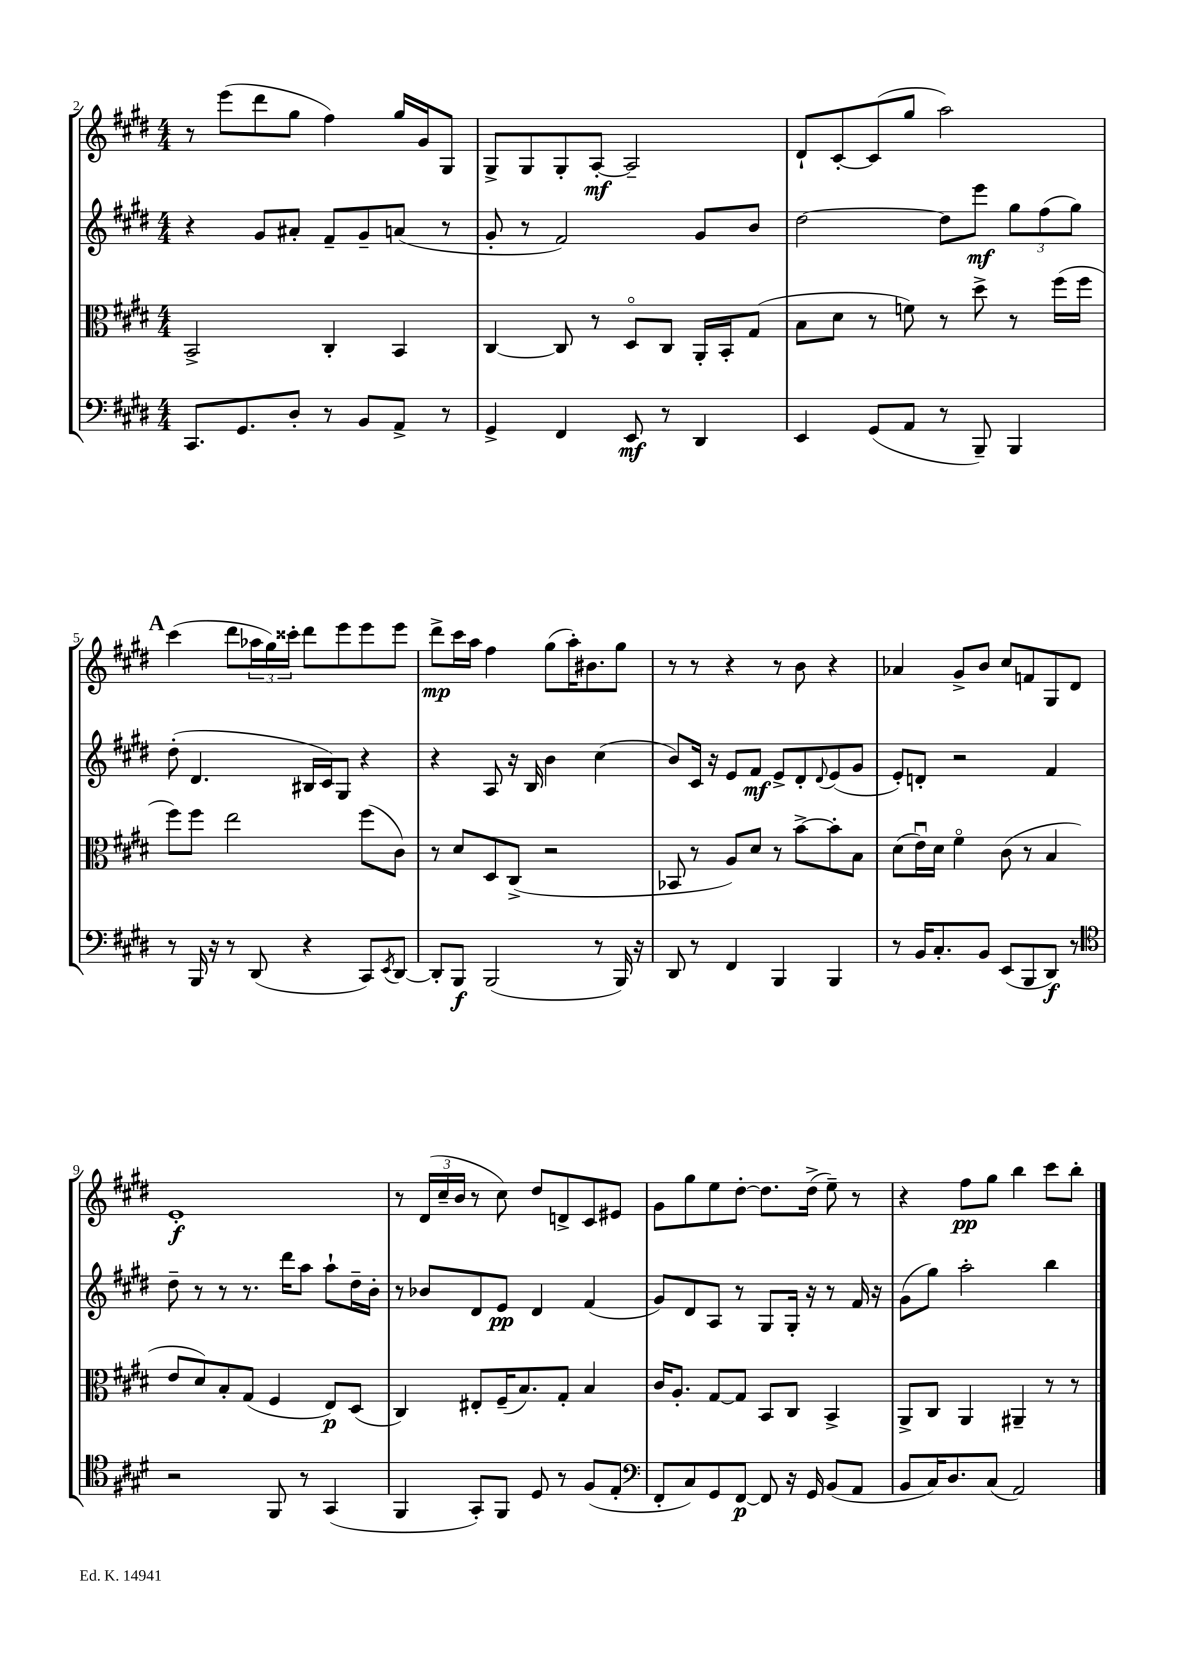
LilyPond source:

<<
\new StaffGroup <<
\new Staff = "s0" {
    \clef treble \key e \major \numericTimeSignature \time 4/4
    r8 e'''8( dis'''8 gis''8 fis''4) gis''16 gis'16 gis8 |
    gis8-> gis8 gis8-. a8~-.\mf a2-- |
    dis'8-! cis'8~-. cis'8( gis''8 a''2) |
    \mark \markup { \bold "A" } cis'''4( dis'''8 \tuplet 3/2 { aes''16 gis''16) cisis'''16-. } dis'''8 e'''8 e'''8 e'''8 |
    dis'''8->\mp cis'''16 a''16 fis''4 gis''8( a''16-.) bis'8. gis''8 |
    r8 r8 r4 r8 b'8 r4 |
    aes'4 gis'8-> b'8 cis''8 f'8 gis8 dis'8 |
    e'1-.\f |
    r8 \tuplet 3/2 { dis'16( cis''16-- b'16 } r8 cis''8) dis''8 d'8-> cis'8 eis'8 |
    gis'8 gis''8 e''8 dis''8~-. dis''8. dis''16->( e''8--) r8 |
    r4 fis''8\pp gis''8 b''4 cis'''8 b''8-. \bar "|." |
}
\new Staff = "s1" {
    \clef treble \key e \major \numericTimeSignature \time 4/4
    r4 gis'8 ais'8-. fis'8-- gis'8-- a'8( r8 |
    gis'8-. r8 fis'2) gis'8 b'8 |
    dis''2~ dis''8 e'''8\mf \tuplet 3/2 { gis''8 fis''8( gis''8) } |
    \mark \markup { \bold "A" } dis''8-.( dis'4. bis16 cis'16) gis8 r4 |
    r4 a8 r16 b16 b'4 cis''4( |
    b'8) cis'16 r16 e'8 fis'8\mf e'8-> dis'8-. \appoggiatura { dis'8 } e'8( gis'8 |
    e'8-.) d'8-. r2 fis'4 |
    dis''8-- r8 r8 r8. dis'''16 a''8 a''8-! dis''16-- b'16-. |
    r8 bes'8 dis'8 e'8\pp dis'4 fis'4( |
    gis'8) dis'8 a8 r8 gis8 gis16-. r16 r8 fis'16 r16 |
    gis'8( gis''8) a''2-. b''4 \bar "|." |
}
\new Staff = "s2" {
    \clef alto \key e \major \numericTimeSignature \time 4/4
    b,2-> cis4-. b,4 |
    cis4~ cis8 r8 dis8\flageolet cis8 a,16-. b,16-. gis8( |
    b8 dis'8 r8 f'8) r8 dis''8-> r8 fis''16( fis''16 |
    \mark \markup { \bold "A" } fis''8) fis''8 e''2 fis''8( cis'8) |
    r8 dis'8 dis8 cis8->( r2 |
    bes,8 r8 a8) dis'8 r8 b'8~-> b'8-. b8 |
    dis'8( e'16\downbow) dis'16 fis'4\flageolet cis'8( r8 b4 |
    e'8 dis'8) b8-. gis8( fis4 e8\p) dis8( |
    cis4) eis8-. fis16--( b8.) gis8-. b4 |
    cis'16 a8.-. gis8~ gis8 b,8 cis8 b,4-> |
    a,8-> cis8 a,4 ais,4-- r8 r8 \bar "|." |
}
\new Staff = "s3" {
    \clef bass \key e \major \numericTimeSignature \time 4/4
    cis,8. gis,8. dis8-. r8 b,8 a,8-> r8 |
    gis,4-> fis,4 e,8\mf r8 dis,4 |
    e,4 gis,8( a,8 r8 b,,8--) b,,4 |
    \mark \markup { \bold "A" } r8 b,,16 r16 r8 dis,8( r4 cis,8) \acciaccatura { e,8 } dis,8~ |
    dis,8-. b,,8\f b,,2( r8 b,,16) r16 |
    dis,8 r8 fis,4 b,,4 b,,4 |
    r8 b,16 cis8.-. b,8 e,8( b,,8 dis,8\f) r8 |
    \clef tenor r2 fis,8 r8 gis,4( |
    fis,4 gis,8-.) fis,8 dis8 r8 fis8( e8-. |
    \clef bass fis,8-. cis8) gis,8 fis,8~\p fis,8 r16 gis,16 b,8( a,8 |
    b,8 cis16) dis8. cis8( a,2) \bar "|." |
}
>>
>>
\layout { \context { \Score currentBarNumber = #2 } }
